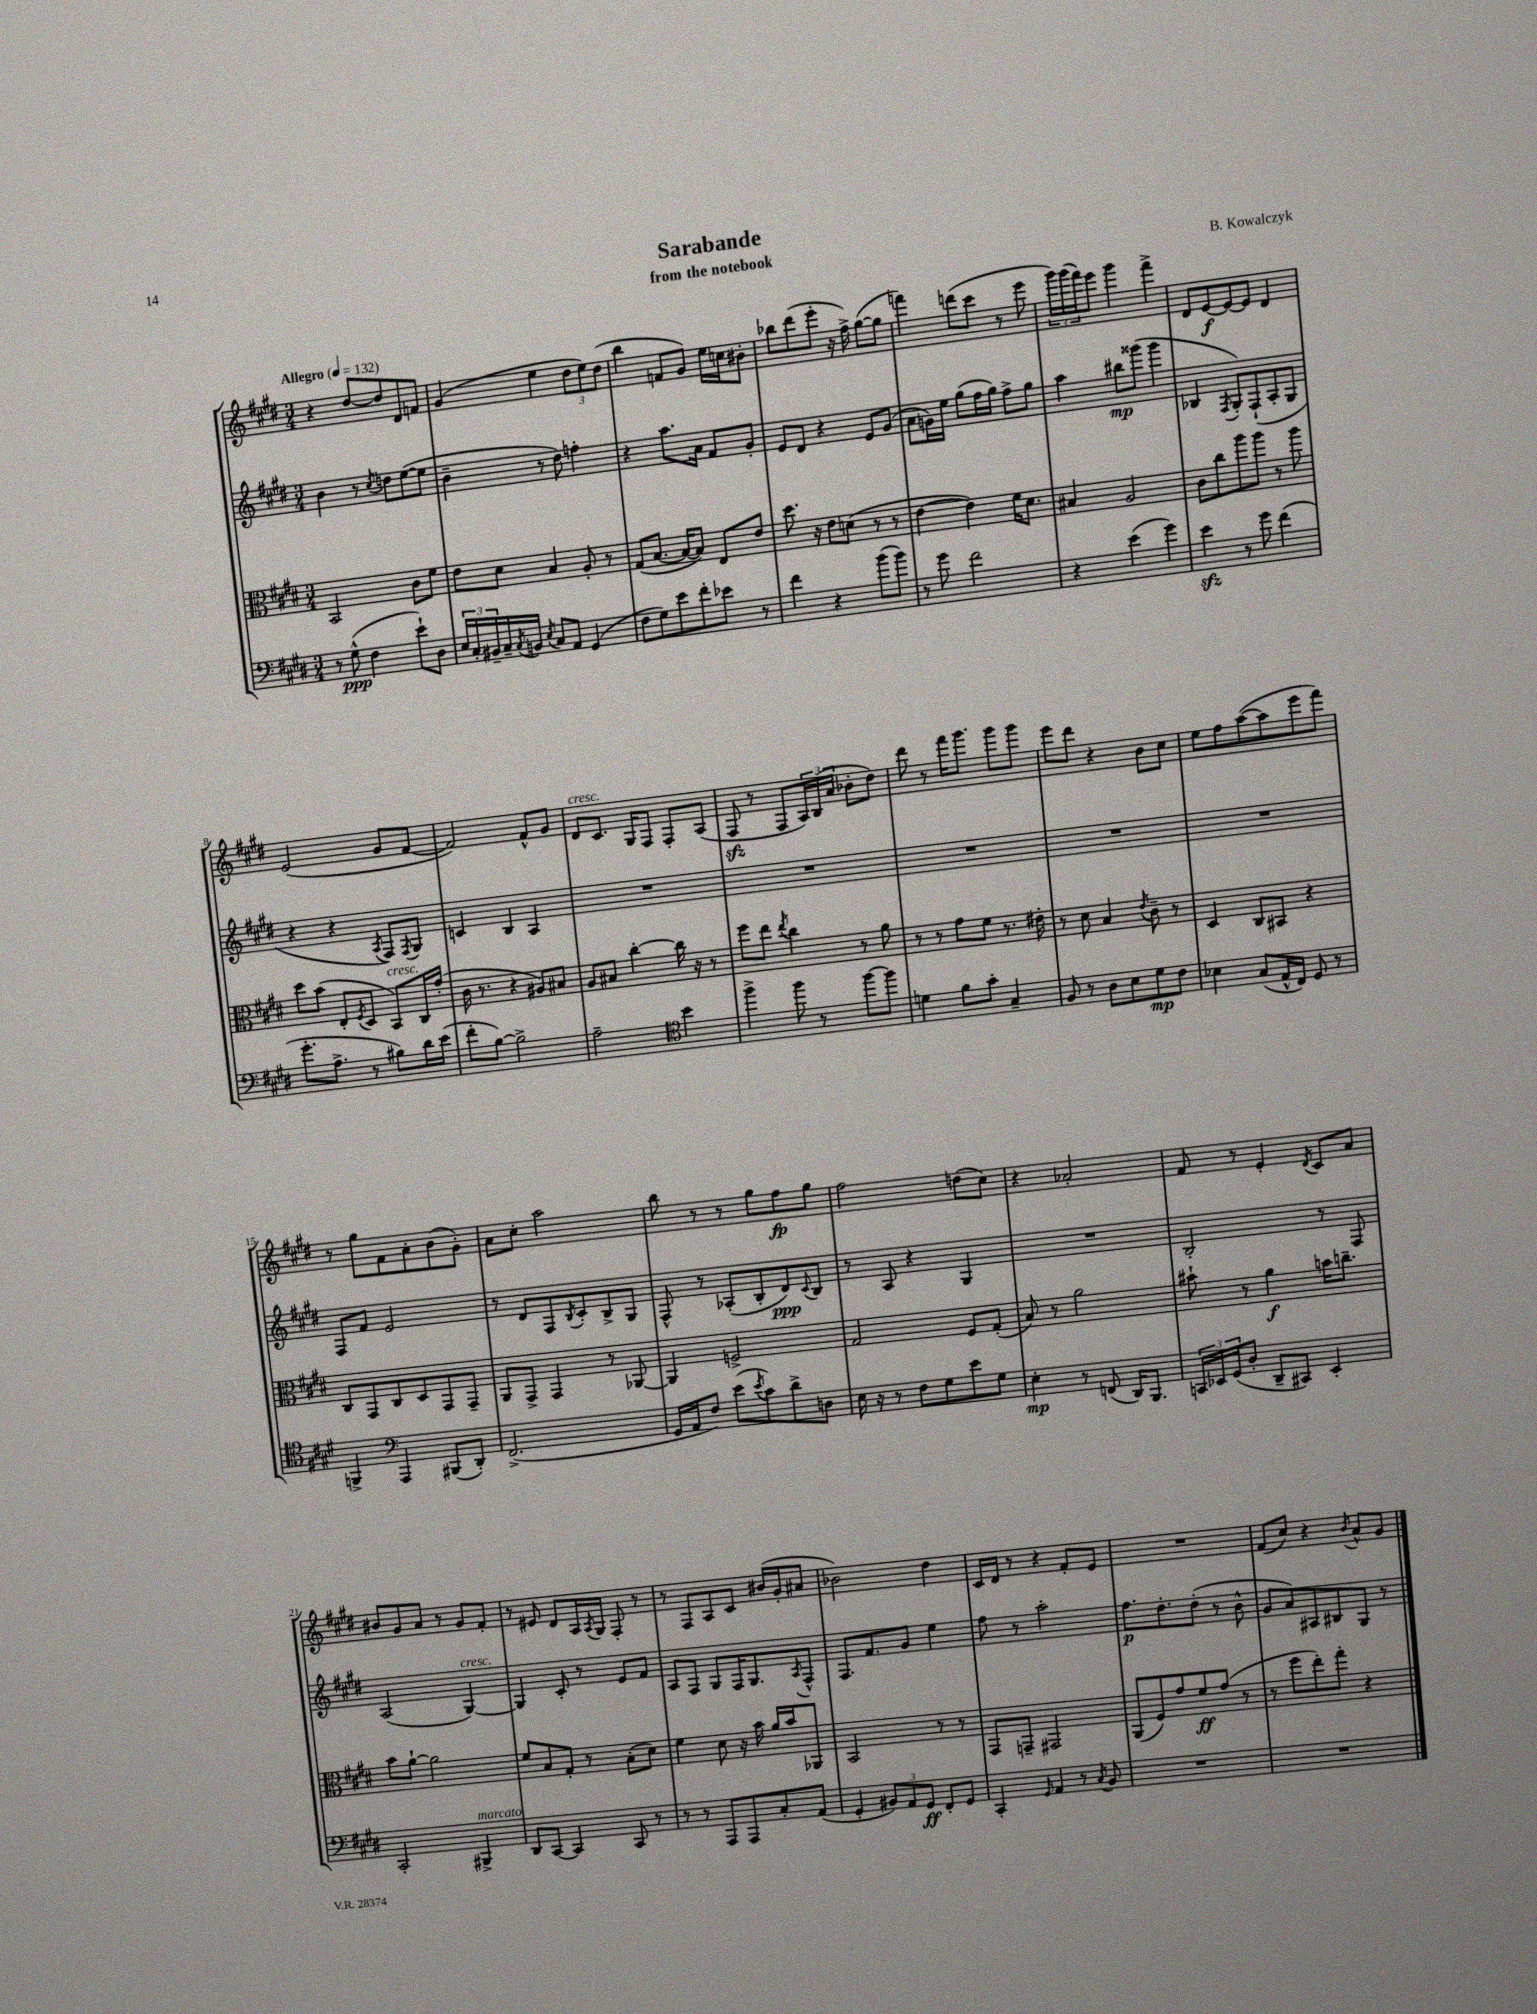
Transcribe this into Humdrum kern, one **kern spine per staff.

**kern	**kern	**kern	**kern
*staff4	*staff3	*staff2	*staff1
*clefF4	*clefC3	*clefG2	*clefG2
*k[f#c#g#d#]	*k[f#c#g#d#]	*k[f#c#g#d#]	*k[f#c#g#d#]
*M3/4	*M3/4	*M3/4	*M3/4
*MM132	*MM132	*MM132	*MM132
8r	2BB	4b	4r
(8G#^^	.	.	.
4F#	.	8r	[8dd#
.	.	8qcc#	.
.	.	8dd	8dd#]
8e`)	8c#	([8ee	8d#
8D#	8f#	8ee]	8f
=	=	=	=
24E	8e	4b~	(4g#
24C#'	.	.	.
24BB#~	.	.	.
16C#~	8d#	.	.
8qC#	.	.	.
16BB	.	.	.
8qE	.	.	.
8C#	4B	8r	4ee
8AA	.	8dd#)	.
(4GG#	8A'	4ff'	12dd#
.	.	.	12ee)
.	8r	.	.
.	.	.	(12dd#
=	=	=	=
8F#	(8G#	4r	4bb
8G#)	[8.B	.	.
8e	.	8.aa	8f
.	16B_	.	.
8f#'	8B])	.	8g#)
.	.	16a	.
8e-	8E	8f#	16ee
.	.	.	16cc
8r	8e	8g#'	8b#'
=	=	=	=
4f#	8.dd#	8e	8bb-
.	.	8d#	(8ddd#
.	16r	.	.
4r	8e	4r	8eee'
.	(8d	.	16r
.	.	.	16ff#^)
(8b	8r	8e	([8gg#
8b)	8r	(8g#	8gg#]
=	=	=	=
8r	[4e	8a	4fff)
8g#	.	16g)	.
.	.	16ee	.
2f#	4e])	(8gg#	(8ddd
.	.	16ff#	8ccc#
.	.	16gg#)	.
.	16f#	8ff#^	8r
.	8.d#	.	.
.	.	8gg#	8eee
=	=	=	=
4r	4B#	4aa	24ggg#)
.	.	.	(24ggg#
.	.	.	24fff#)
.	.	.	8eee
(4e	2A	8bb#	4ggg#
.	.	(8ggg##	.
4g#)	.	4ggg##	4fff#^
=	=	=	=
4e	8c#	4B-	8d#
.	8cc#	.	[8e
.	.	8qF#	.
8r	8aa	8G#')	8e_
8g#	8aa	(8F#`	8e]
(4f#	8r	8A'	4d#
.	8aa	8G#	.
=	=	=	=
8.g#'	8dd#	4r	(2e
.	(8b	.	.
8.A^	.	.	.
.	8E'	4r	.
.	8qF#	.	.
8r	8D#	.	.
.	.	8qA	.
8B#)	8BB)	8F#)	8g#
.	.	8qF#	.
16d#	16C#	8G#	[8f#
(16e	(16g#'	.	.
=	=	=	=
8f#'	16c#	4c	2f#])
.	8.r	.	.
[8B)	.	.	.
2B^]	4r	4B	.
.	8A#)	4A	8f#^^
.	8B#	.	8g#
=	=	=	=
2A~	8A	2.r	8d#
.	8B#	.	8.c#
.	[4cc#'	.	.
.	.	.	16G#
.	.	.	8F#
*clefC4	*	*	*
4b	16cc#]	.	8F#'
.	16r	.	.
.	8r	.	(8A
=	=	=	=
4ff#^	8ff#	2.r	8F#
.	8ee	.	8r
.	8qee	.	.
8ff#	4cc#	.	8F#
8r	.	.	24A)
.	.	.	(24B
.	.	.	24a
[8ff#	8r	.	8b-'
8ff#]	8a	.	8dd#)
=	=	=	=
4d	8r	2.r	8ddd#
.	8r	.	8r
8f#	8g#	.	16fff#
.	.	.	8.ggg#
8g#'	8f#	.	.
4G#~	8.r	.	8ggg#
.	.	.	8ggg#
.	16e#'	.	.
=	=	=	=
8F#	8r	2.r	8eee
8r	8d#	.	8ddd#
8A	4B	.	4r
8B	.	.	.
.	8qe	.	.
8d#	8c#~	.	8b
8c#	8r	.	8cc#
=	=	=	=
4B-	4D#	2.r	8ee
.	.	.	8ff#
(8G#	8C#	.	([8aa
16E^^	8BB#	.	8aa]
16C#)	.	.	.
8D#	4r	.	8eee
8r	.	.	8fff#)
=	=	=	=
4FF^	8C#	8F#	8r
.	8GG#	8f#	8gg#
*clefF4	*	*	*
4AAA	8C#	2e	8f#
.	8D#	.	8a'
(8BBB#	8GG#	.	(8b
8DD#')	8GG#~	.	8g#')
=	=	=	=
(2.FF#^	8AA	8r	8a
.	8GG#^	8d#	8cc#'
.	4GG#	8F#	2aa
.	.	8qB	.
.	.	8c#'	.
.	8r	8B^	.
.	[8AA-	8G#	.
=	=	=	=
16GG#	4AA-]	8F#^^	8bb
16AA	.	.	.
8F#)	.	8r	8r
(8e	2F^	(8A-'	8r
8qe	.	.	.
8c#)	.	8B'	8gg#
8d#^	.	8d#)	8ff#
.	.	8qqc#	.
8D	.	8B	8gg#
=	=	=	=
16E	2G#	8r	2ff#
16r	.	.	.
8r	.	8A	.
8F#	.	4r	.
8G#	.	.	.
8e	8F#	4G#	(8dd
8G#	(8G#'	.	8cc#)
=	=	=	=
4E'	8B)	2.r	4r
.	8r	.	.
8r	2a	.	2a-'
(8FF	.	.	.
16DD#)	.	.	.
8.BBB	.	.	.
=	=	=	=
24CC	8b#`	2B'	8f#
24EE-	.	.	.
(24GG#	.	.	.
8D#'	8r	.	8r
8DD#~	4a	.	4e'
8CC#)	.	.	.
.	.	.	8qd#
4EE-'	16b	8r	8c#
.	8.cc~	.	.
.	.	8F#	8a
=	=	=	=
2CC#'	8b	(2A	8b#
.	[8a`	.	8g#
.	2a]	.	8a
.	.	.	8r
4BBB#^	.	[4G#)	8g#
.	.	.	8f#'
=	=	=	=
8DD#	8f#	4G#]	8r
[8CC#	8B	.	8e#
4CC#]	8G#'	8c#'	8d#
.	8r	8r	16A
.	.	.	8qA
.	.	.	16G#
8CC#	(8B'	8e	8F#'
8r	8d#)	8f#	8r
=	=	=	=
8r	4f#	8A	8r
8r	.	8F#	8F#
8AAA	8d#	8G#	8A
8AAA	16r	16F#	8c#
.	16b	8.G#	.
8C#'	16a	.	(16b#
.	16b	.	16g#'
.	.	8qA	.
(8AA	8AA-	8F#^^	8a#
=	=	=	=
4GG#'	2BB	8.F#	2b-)
.	.	8.f#	.
12BB#)	.	.	.
12AA	.	.	.
.	.	8g#	.
12GG#	.	.	.
8FF#'	8r	4ee	4dd#
8GG#	8r	.	.
=	=	=	=
4CC#'	8GG#	8ff#	16c#
.	.	.	16d#
.	8GG~	8r	8r
16qqGG#	.	.	.
4AA	2GG#	2aa'	4r
8r	.	.	8f#'
8qC#	.	.	.
8BB	.	.	8e
=	=	=	=
2.r	(8AA	8.ff#	2.r
.	8F#)	.	.
.	.	8.dd#'	.
.	8g#	.	.
.	8f#	(8dd#'	.
.	(8g#	8r	.
.	8r	8b^^	.
=	=	=	=
2.r	8r	8g#	(8f#
.	8ff#	8a)	8cc#)
.	8ee')	8A#	4r
.	8gg#'	8B#	.
.	.	.	8qb
.	4r	8G#	8a^^
.	.	8r	8g#
==	==	==	==
*-	*-	*-	*-
